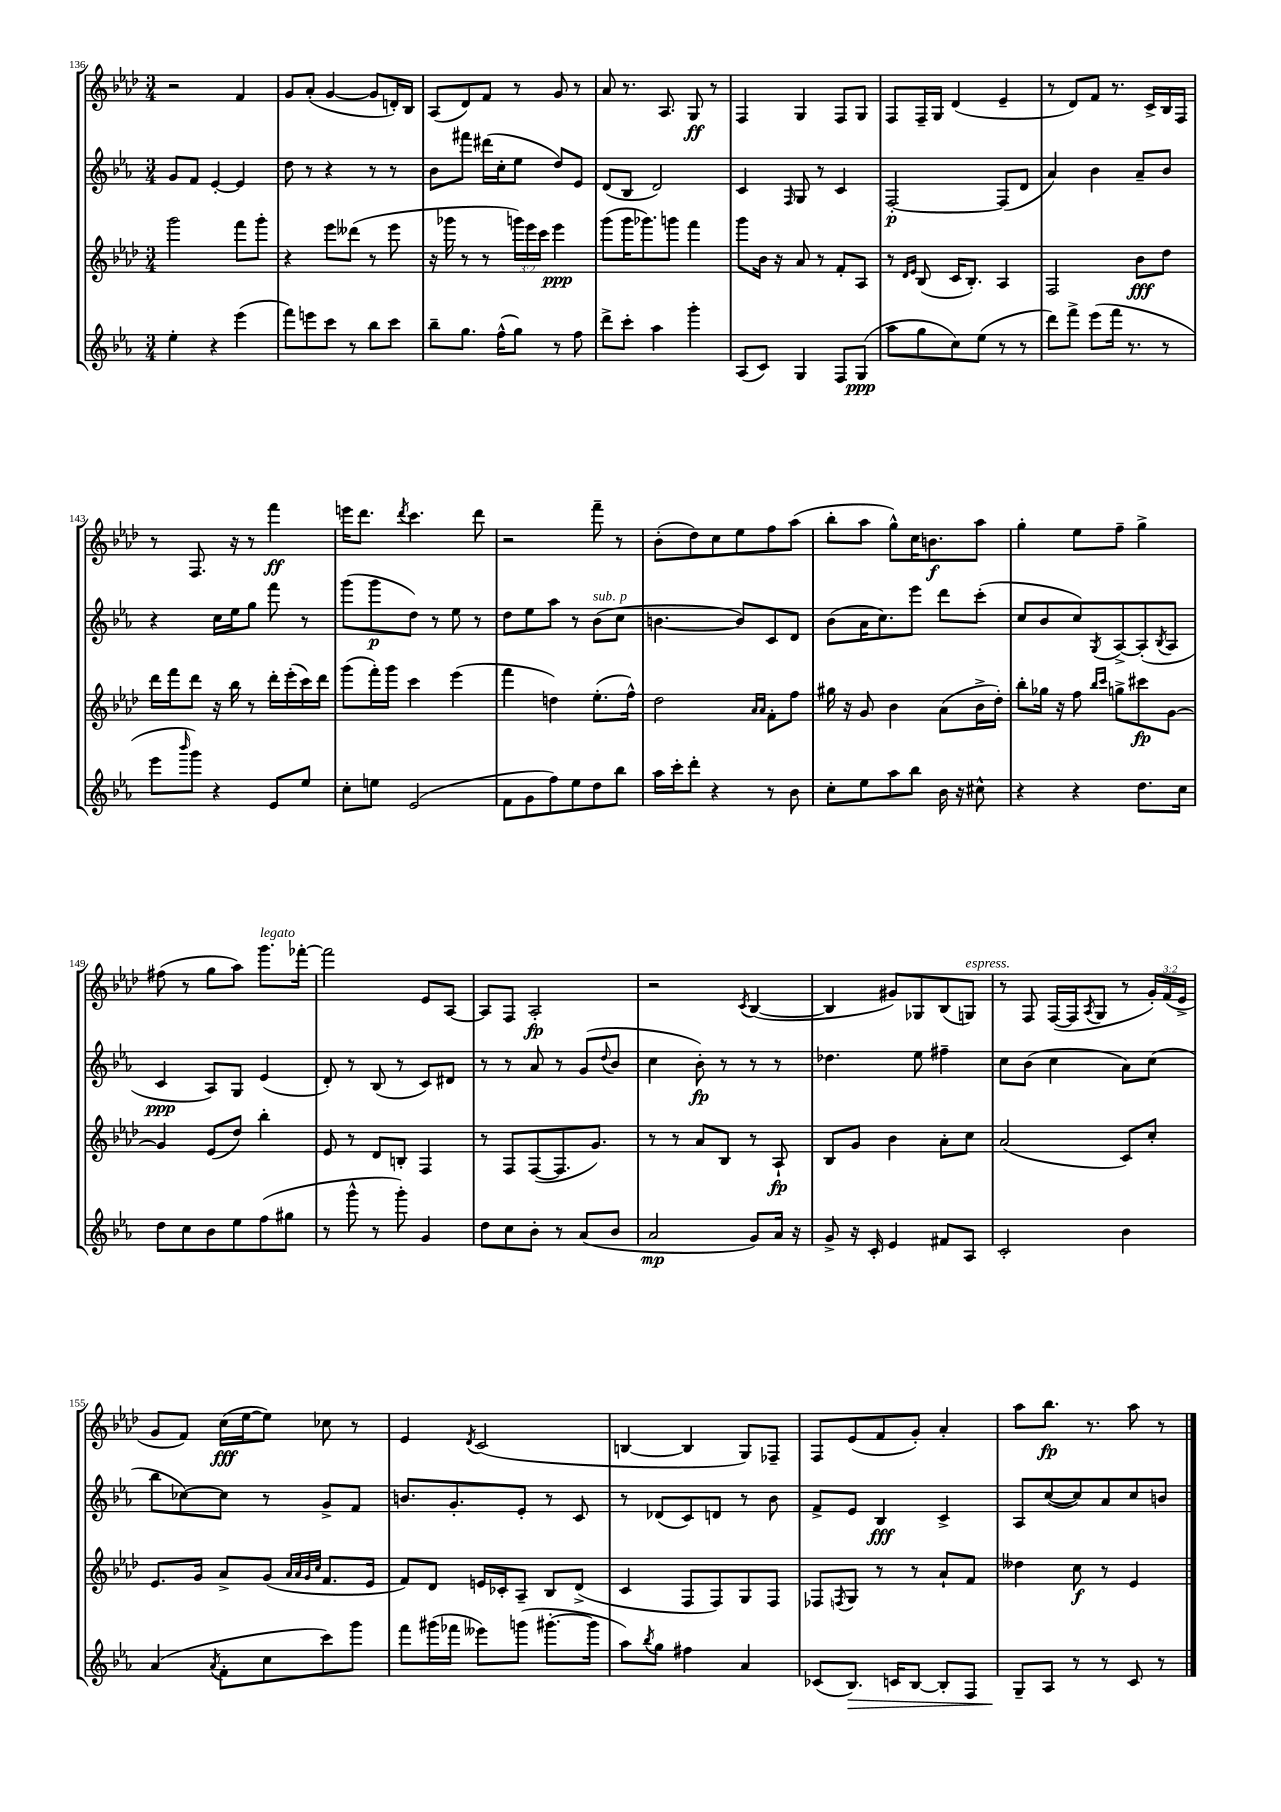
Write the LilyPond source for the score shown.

<<
\new StaffGroup <<
\new Staff = "s0" {
    \clef treble \key aes \major \numericTimeSignature \time 3/4 \override Staff.TupletNumber.text = #tuplet-number::calc-fraction-text
    r2 f'4 |
    g'8 aes'8-.( g'4~ g'8 d'16-.) bes16 |
    aes8( des'8) f'8 r8 g'8 r8 |
    aes'8 r8. aes8. g8\ff r8 |
    f4 g4 f8 g8 |
    f8 f16-- g16 des'4( ees'4-- |
    r8 des'8) f'8 r8. c'16-> bes16 f16 |
    r8 f8. r16 r8 f'''4\ff |
    e'''16 des'''8. \acciaccatura { des'''8 } c'''4. des'''8 |
    r2 f'''8-- r8 |
    bes'8-.( des''8) c''8 ees''8 f''8 aes''8( |
    bes''8-. aes''8 g''8-^) c''16 b'8.\f aes''8 |
    g''4-. ees''8 f''8-- g''4-> |
    fis''8( r8 g''8 aes''8) g'''8.^\markup { \italic "legato" } fes'''16~-. |
    fes'''2 ees'8 aes8~ |
    aes8 f8 aes2-.\fp |
    r2 \acciaccatura { c'8 } bes4~( |
    bes4 gis'8) ges8 bes8( g8^\markup { \italic "espress." }) |
    r8 f8 f16~( f16 \acciaccatura { aes8 } g8 r8 \tuplet 3/2 { g'16-.) f'16( ees'16-> } |
    g'8 f'8) c''16\fff( ees''16~ ees''8) ces''8 r8 |
    ees'4 \acciaccatura { des'8 } c'2( |
    b4~ b4 g8) fes8-- |
    f8 ees'8( f'8 g'8-.) aes'4-. |
    aes''8 bes''8.\fp r8. aes''8 r8 \bar "|." |
}
\new Staff = "s1" {
    \clef treble \key ees \major \numericTimeSignature \time 3/4
    g'8 f'8 ees'4~-. ees'4 |
    d''8 r8 r4 r8 r8 |
    bes'8 fis'''8 dis'''16( c''16-. ees''8 d''8) ees'8 |
    d'8( bes8 d'2) |
    c'4 \grace { f16 } g8 r8 c'4 |
    f2~-.\p f8( d'8 |
    aes'4) bes'4 aes'8-- bes'8 |
    r4 c''16 ees''16 g''8 f'''8 r8 |
    g'''8( g'''8\p d''8) r8 ees''8 r8 |
    d''8 ees''8 aes''8 r8 bes'8^\markup { \italic "sub. p" }( c''8 |
    b'4.~ b'8) c'8 d'8 |
    bes'8( aes'16 c''8.) ees'''8 d'''8 c'''8-.( |
    c''8 bes'8 c''8) \acciaccatura { g8 } aes8~-> aes8-.( \acciaccatura { bes8 } aes8 |
    c'4\ppp aes8) g8 ees'4( |
    d'8-.) r8 bes8( r8 c'8) dis'8 |
    r8 r8 aes'8 r8 g'8( \appoggiatura { d''8 } bes'8 |
    c''4 bes'8-.\fp) r8 r8 r8 |
    des''4. ees''8 fis''4-- |
    c''8 bes'8( c''4 aes'8) c''8( |
    bes''8 ces''8~) ces''8 r8 g'8-> f'8 |
    b'8. g'8.-. ees'8-. r8 c'8 |
    r8 des'8( c'8) d'8 r8 bes'8 |
    f'8-> ees'8 bes4\fff c'4-> |
    aes8 c''8~( c''8) aes'8 c''8 b'8 \bar "|." |
}
\new Staff = "s2" {
    \clef treble \key aes \major \numericTimeSignature \time 3/4 \override Staff.TupletNumber.text = #tuplet-number::calc-fraction-text
    g'''2 f'''8 g'''8-. |
    r4 ees'''8 deses'''8( r8 ees'''8 |
    r16 ges'''16 r8 r8 \tuplet 3/2 { g'''16) ees'''16 c'''16 } ees'''4\ppp |
    g'''8( g'''16 ges'''8.) g'''8 f'''4 |
    g'''8 bes'16 r16 aes'8 r8 f'8-. aes8 |
    r8 \grace { des'16 ees'16 } bes8( c'16 bes8.-.) aes4 |
    f2 bes'8\fff des''8 |
    des'''16 f'''16 des'''8 r16 bes''16 r8 des'''16-. ees'''16-.( c'''16) des'''16 |
    g'''8( f'''16-.) g'''16 c'''4 ees'''4( |
    f'''4 d''4) ees''8.-.( f''16-^) |
    des''2 \grace { aes'16 aes'16 } f'8-. f''8 |
    gis''16 r16 g'8 bes'4 aes'8( bes'16-> des''16-.) |
    bes''8-. ges''16 r16 f''8 \grace { bes''16 c'''16 } g''8-> cis'''8\fp g'8~ |
    g'4 ees'8( des''8) bes''4-. |
    ees'8 r8 des'8 b8-. f4 |
    r8 f8 f8~( f8. g'8.) |
    r8 r8 aes'8 bes8 r8 aes8-!\fp |
    bes8 g'8 bes'4 aes'8-. c''8 |
    aes'2( c'8) c''8-. |
    ees'8. g'16 aes'8-> g'8( \grace { aes'32 aes'32 g'32 c''32 } f'8. ees'16 |
    f'8) des'8 e'16 ces'16-. aes8-- bes8 des'8->( |
    c'4 f8 f8) g8 f8 |
    fes8 \acciaccatura { f8 } g8 r8 r8 aes'8-! f'8 |
    deses''4 c''8\f r8 ees'4 \bar "|." |
}
\new Staff = "s3" {
    \clef treble \key ees \major \numericTimeSignature \time 3/4
    ees''4-. r4 ees'''4( |
    f'''8) e'''8 c'''8 r8 bes''8 c'''8 |
    bes''8-- g''8. f''16-^( g''8) r8 f''8 |
    d'''8-> c'''8-. aes''4 g'''4-. |
    aes8( c'8) g4 f8 g8\ppp( |
    aes''8 g''8 c''8) ees''8( r8 r8 |
    d'''8) f'''8-> ees'''8( f'''16 r8. r8 |
    ees'''8 \grace { bes'''16 } g'''8) r4 ees'8 ees''8 |
    c''8-. e''8 ees'2( |
    f'8 g'8 f''8) ees''8 d''8 bes''8 |
    aes''16 c'''16-. d'''8-. r4 r8 bes'8 |
    c''8-. ees''8 aes''8 bes''8 bes'16 r16 cis''8-^ |
    r4 r4 d''8. c''16 |
    d''8 c''8 bes'8 ees''8 f''8( gis''8 |
    r8 g'''8-^ r8 g'''8-.) g'4 |
    d''8 c''8 bes'8-. r8 aes'8( bes'8 |
    aes'2\mp g'8) aes'16 r16 |
    g'8-> r16 c'16-. ees'4 fis'8 aes8 |
    c'2-. bes'4 |
    aes'4( \acciaccatura { aes'8 } f'8-. c''8 c'''8) g'''8 |
    f'''8 gis'''16( fes'''16 eeses'''8) g'''8( gis'''8.~-. gis'''16 |
    aes''8) \acciaccatura { bes''8 } g''8 fis''4 aes'4 |
    ces'8( bes8.\>) c'16 bes8~ bes8-. f8 |
    g8--\! aes8 r8 r8 c'8 r8 \bar "|." |
}
>>
>>
\layout { \context { \Score currentBarNumber = #136 } }
